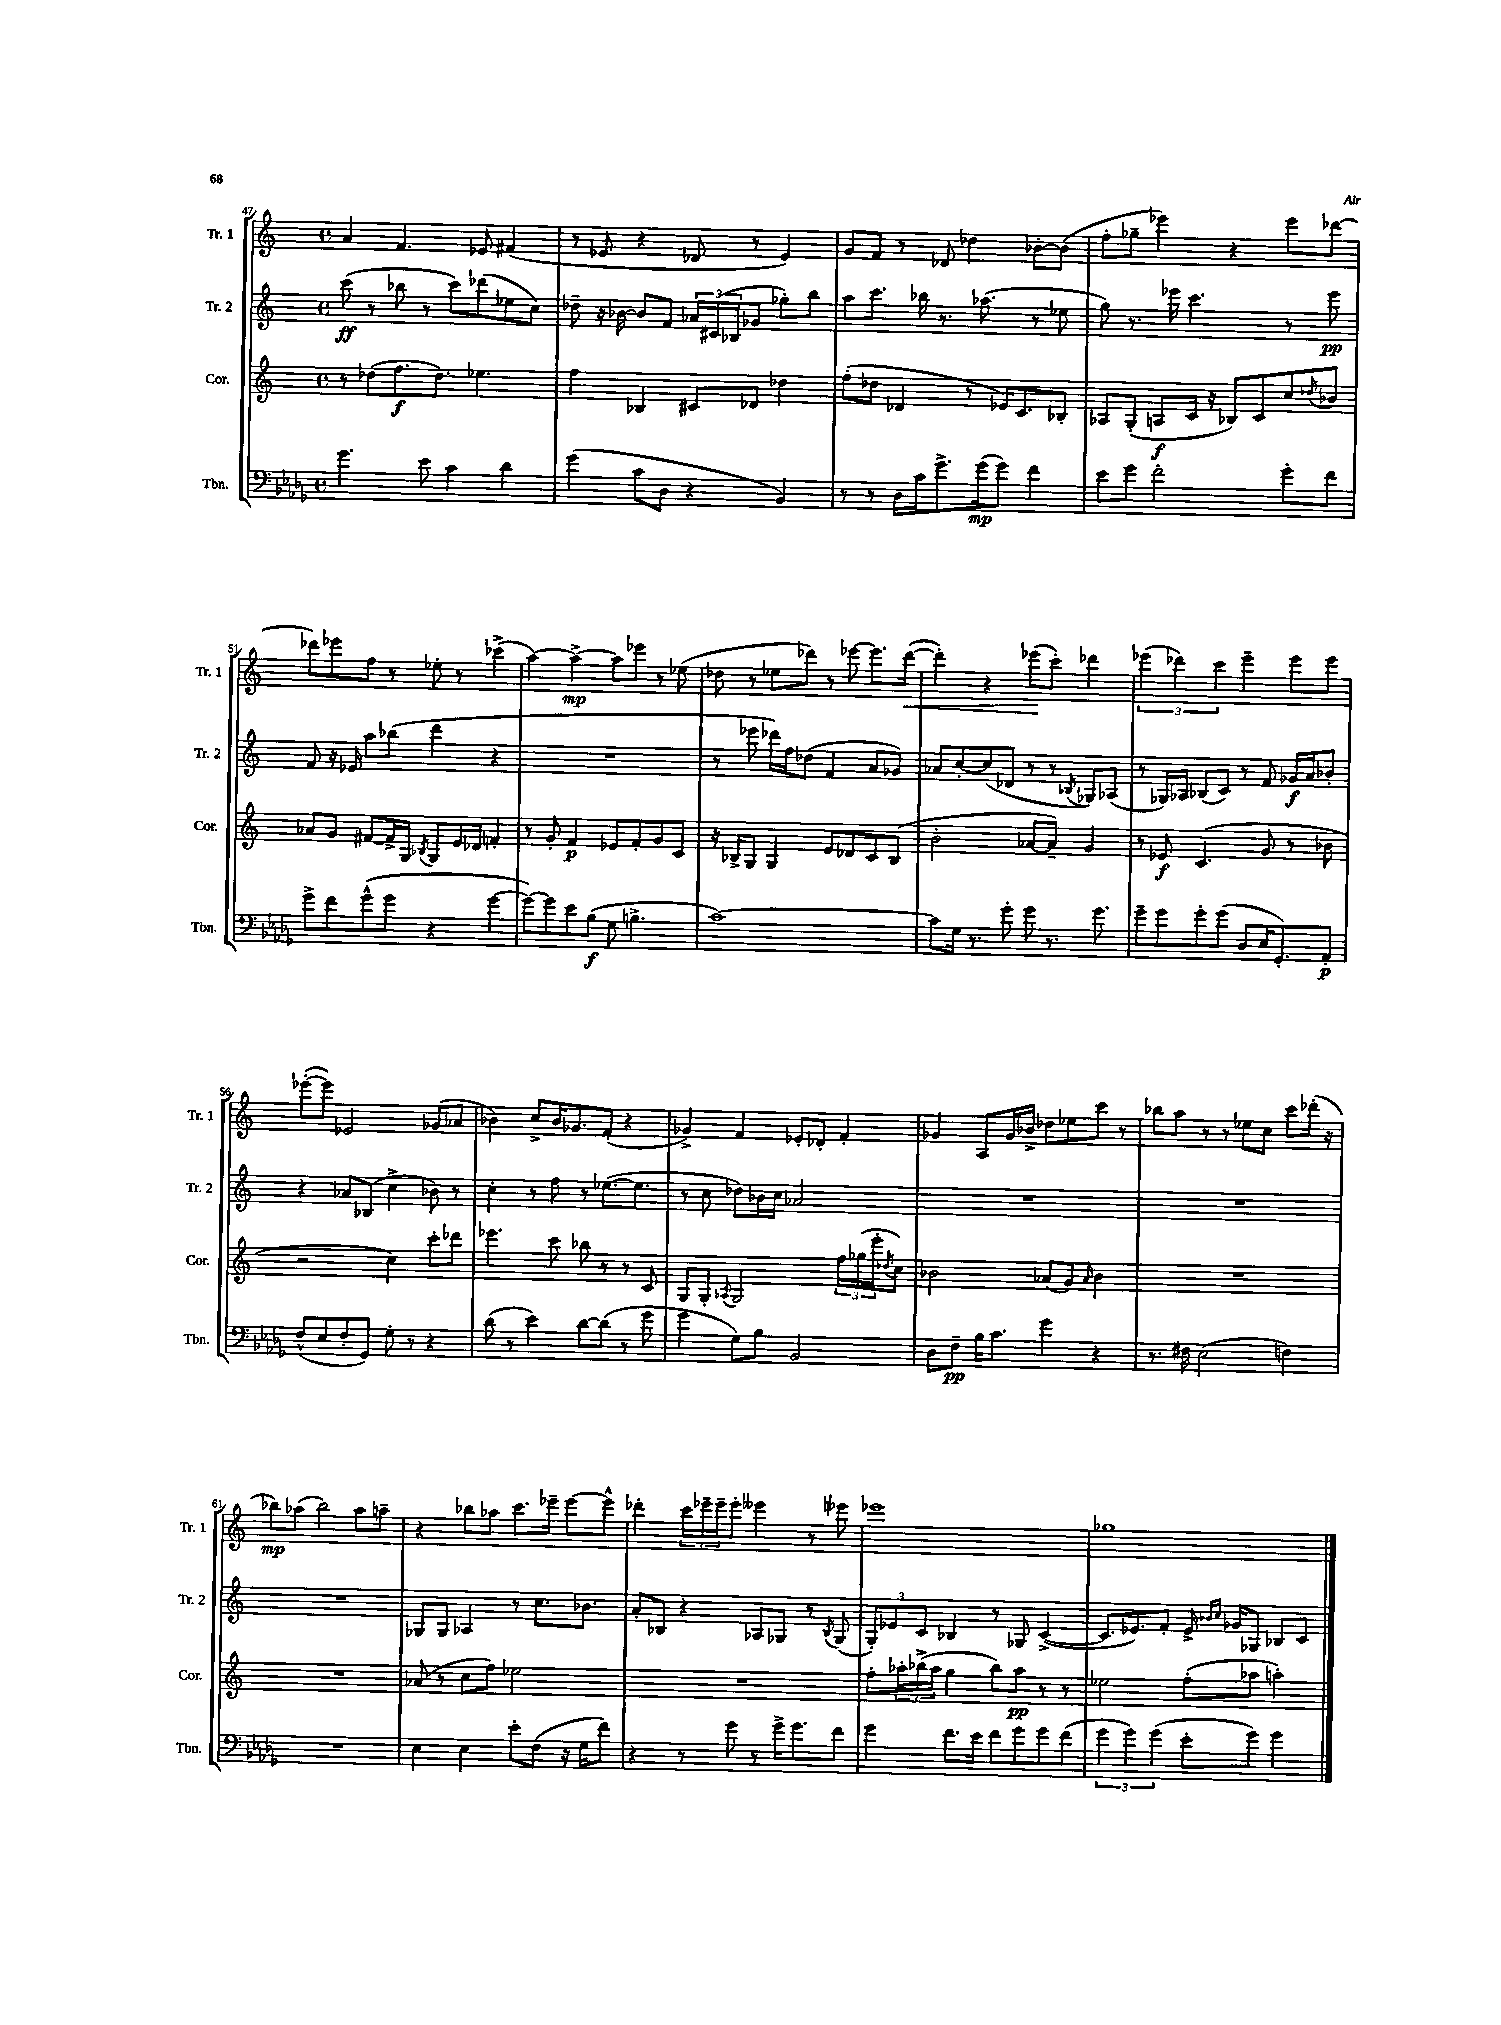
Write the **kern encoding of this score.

**kern	**dynam	**kern	**dynam	**kern	**dynam	**kern	**dynam
*part4	*part4	*part3	*part3	*part2	*part2	*part1	*part1
*staff4	*staff4	*staff3	*staff3	*staff2	*staff2	*staff1	*staff1
*I"Tbn.	*	*I"Cor.	*	*I"Tr. 2	*	*I"Tr. 1	*
*I'Tbn.	*	*I'Cor.	*	*I'Tr. 2	*	*I'Tr. 1	*
*clefF4	*	*clefG2	*	*clefG2	*	*clefG2	*
*k[b-e-a-d-g-]	*	*k[]	*	*k[]	*	*k[]	*
*M4/4	*	*M4/4	*	*M4/4	*	*M4/4	*
*met(c)	*	*met(c)	*	*met(c)	*	*met(c)	*
=47	=47	=47	=47	=47	=47	=47	=47
4.g-\	.	8r	.	(8ccc\	ff	4a/	.
.	.	(8dd-X\L	.	8r	.	.	.
.	.	8.ff\	f	8bb-X\	.	4.f/	.
8e-\	.	.	.	8r	.	.	.
.	.	8.dd-\J)	.	.	.	.	.
4c\	.	.	.	8ccc\L)	.	.	.
.	.	4.ee-X\	.	(8ddd-X\	.	8e-X/	.
4d-\	.	.	.	8ee-X\	.	(4f#X/	.
.	.	.	.	8cc\J)	.	.	.
=48	=48	=48	=48	=48	=48	=48	=48
(4g-\	.	4ff\	.	8dd-X~\	.	8r	.
.	.	.	.	16r	.	8e-X/	.
.	.	.	.	[16b-X\	.	.	.
8c\L	.	4B-X/	.	8b-/L]	.	4r	.
8D-\J	.	.	.	8f/J	.	.	.
4r	.	8c#X/L	.	24a-X/LL	.	8d-X/	.
.	.	.	.	(24c#X/	.	.	.
.	.	.	.	24B-X/J	.	.	.
.	.	8d-X/J	.	8g-X/J	.	8r	.
4BB-/)	.	4dd-X\	.	8gg-X'\L)	.	4e-/)	.
.	.	.	.	8bb\J	.	.	.
=49	=49	=49	=49	=49	=49	=49	=49
8r	.	(8ff'\L	.	8aa\L	.	8g/L	.
8r	.	8dd-X\J	.	8.ccc\J	.	8f/J	.
16D-\LL	.	4d-X/	.	.	.	8r	.
16c\J	.	.	.	16bb-X\	.	.	.
8.g-^\	.	.	.	8.r	.	8d-X/	.
.	.	8r	.	.	.	4dd-X\	.
(16g-\k	mp	.	.	(8.aa-X\	.	.	.
8g-\J)	.	16e-X/KL)	.	.	.	.	.
.	.	8.c/	.	.	.	.	.
4f\	.	.	.	8r	.	[8b-X'\L	.
.	.	8B-X'/J	.	8ee-X\	.	(8b-\J]	.
=50	=50	=50	=50	=50	=50	=50	=50
8e-\L	.	8A-X/L	.	8gg\)	.	8ff'\L	.
8g-\J	.	(8G'/J	.	8.r	.	8gg-X~\J	.
2f'\	.	8An/L	f	.	.	4eee-X\)	.
.	.	.	.	16eee-X\	.	.	.
.	.	16c/Jk	.	4.ccc\	.	.	.
.	.	16r	.	.	.	.	.
.	.	8B-X/L)	.	.	.	4r	.
.	.	8c/	.	.	.	.	.
8g-'\L	.	8cc/	.	8r	.	8eee-\L	.
.	.	8qdd-X/	.	.	.	.	.
8f\J	.	8b-X/J	.	8eee-\	pp	[8ddd-X\J	.
!!LO:LB:g=z
=51	=51	=51	=51	=51	=51	=51	=51
8g-^\L	.	8a-X/L	.	8f/	.	8ddd-X\L]	.
8f\	.	8g/J	.	16r	.	8eee-X\	.
.	.	.	.	16e-X/	.	.	.
(8g-^^\	.	[8f#X/L	.	8aa\L	.	8ff\J	.
8g-\J	.	16f#^/L]	.	(8bb-X\J	.	8r	.
.	.	16G/JJ	.	.	.	.	.
.	.	8qB-X/	.	.	.	.	.
4r	.	8G/L	.	4ddd\	.	8ee-X'\	.
.	.	16e/L	.	.	.	8r	.
.	.	16d-X/JJ	.	.	.	.	.
[4g-\	.	4fn'/	.	4r	.	(4ccc-X^\	.
=52	=52	=52	=52	=52	=52	=52	=52
8g-\L_)	.	8r	.	1r	.	[4aa\)	.
8g-\]	.	8g'/	.	.	.	.	.
8e-\	.	4f/	p	.	.	4aa^\_	mp
(8B-\J	f	.	.	.	.	.	.
8G-\	.	8e-X/L	.	.	.	8aa\L]	.
4.Bn^\	.	8f'/	.	.	.	8eee-X\J	.
.	.	8g/	.	.	.	8r	.
.	.	8c/J	.	.	.	(8ee-X\	.
=53	=53	=53	=53	=53	=53	=53	=53
[1c)	.	16r	.	8r	.	8dd-X\	.
.	.	16B-X^/KL	.	.	.	.	.
.	.	8G/J	.	8eee-X\	.	8r	.
.	.	4G/	.	16ddd-X\LL)	.	8ee-X\L	.
.	.	.	.	16ff\J	.	.	.
.	.	.	.	(8dd-X\J	.	8ddd-X\J)	.
.	.	8e/L	.	4f/	.	8r	.
.	.	8d-X/	.	.	.	[8eee-X\	.
.	.	8c/	.	8a/L	.	8.eee-\L]	.
.	.	(8B-/J	.	8g-X/J)	.	.	.
!	!	!	!	!	!	!	!LO:HP:b
.	.	.	.	.	.	([16ddd-\Jk	<
=54	=54	=54	=54	=54	=54	=54	=54
8c\L]	.	2b'\	.	8a-X/L	.	4ddd-'\])	.
16G-\Jk	.	.	.	[8cc'/	.	.	.
8.r	.	.	.	.	.	.	.
.	.	.	.	(8cc/]	.	4r	.
8g-'\	.	.	.	8d-X/J	.	.	.
8g-\	.	[8a-X/L	.	8r	.	(8eee-X\L	.
8.r	.	8a-~/J])	.	8r	.	8ccc'\J)	[
.	.	.	.	8qB-X/	.	.	.
.	.	4g/	.	8G-X/L)	.	4ddd-X\	.
8.g-\	.	.	.	.	.	.	.
.	.	.	.	(8A-X/J	.	.	.
=55	=55	=55	=55	=55	=55	=55	=55
8g-~\L	.	8r	.	8r	.	(6eee-X\	.
8g-\	.	8e-X/	f	16G-X/LL)	.	.	.
.	.	.	.	.	.	6ddd-X\)	.
.	.	.	.	16A-X/JJ	.	.	.
8g-'\	.	(4.c/	.	(8B-X/L	.	.	.
.	.	.	.	.	.	6ccc\	.
(8g-\J	.	.	.	8c/J)	.	.	.
8D-/L	.	.	.	8r	.	4eee-~\	.
16E-/K	.	8g/	.	8f/	.	.	.
8.GG-'/)	.	.	.	.	.	.	.
.	.	8r	.	16g-X/LL	f	8eee-\L	.
.	.	.	.	16a/J	.	.	.
8AA-'/J	p	8b-X\	.	8b-X'/J	.	8eee-\J	.
!!LO:LB:g=z
=56	=56	=56	=56	=56	=56	=56	=56
(8F^^/L	.	2r	.	4r	.	([8eee-X'\L	.
8E-/	.	.	.	.	.	8eee-\J])	.
8F'/	.	.	.	8a-X/L	.	2e-X/	.
8GG-/J)	.	.	.	(8B-X/J	.	.	.
8G-'\	.	4cc\)	.	4cc^\	.	.	.
8r	.	.	.	.	.	.	.
4r	.	8ccc'\L	.	8b-X\)	.	(8g-X/L	.
.	.	8ddd-X\J	.	8r	.	8a-X/J	.
=57	=57	=57	=57	=57	=57	=57	=57
(8d-\	.	4.eee-X\	.	4cc'\	.	4b-X\)	.
8r	.	.	.	.	.	.	.
4e-\)	.	.	.	8r	.	8cc^/L	.
.	.	8ccc\	.	8ff\	.	16b-/K	.
.	.	.	.	.	.	8.g-X/	.
[8d-\L	.	8bb-X\	.	8r	.	.	.
(8d-\J]	.	8r	.	([8.ee-X\L	.	(8f'/J	.
8r	.	8r	.	.	.	4r	.
.	.	.	.	8.ee-\J]	.	.	.
8g-\	.	8c/	.	.	.	.	.
=58	=58	=58	=58	=58	=58	=58	=58
4g-\	.	8G/L	.	8r	.	4g-X^/)	.
.	.	8G'/J	.	8cc\	.	.	.
.	.	8qA-X/	.	.	.	.	.
8G-\L)	.	2G/	.	8dd-X\L)	.	4f/	.
8B-\J	.	.	.	16b-X\L	.	.	.
.	.	.	.	16cc\JJ	.	.	.
2BB-/	.	.	.	2a-X/	.	8e-X'/L	.
.	.	.	.	.	.	8d-X'/J	.
.	.	24ff\LL	.	.	.	4f'/	.
.	.	(24gg-X\	.	.	.	.	.
.	.	24eee'\J	.	.	.	.	.
.	.	8qdd-X/	.	.	.	.	.
.	.	8cc\J)	.	.	.	.	.
=59	=59	=59	=59	=59	=59	=59	=59
8D-\L	.	2b-X\	.	1r	.	4g-X/	.
8F~\J	pp	.	.	.	.	.	.
16B-\KL	.	.	.	.	.	8A/L	.
8.c\J	.	.	.	.	.	.	.
.	.	.	.	.	.	16g-/L	.
.	.	.	.	.	.	16b-X^/JJ	.
4g-\	.	(8a-X/L	.	.	.	8dd-X\L	.
.	.	8g/J)	.	.	.	8ee-X\	.
.	.	16qqa-/	.	.	.	.	.
4r	.	4b-\	.	.	.	8ccc\J	.
.	.	.	.	.	.	8r	.
=60	=60	=60	=60	=60	=60	=60	=60
8.r	.	1r	.	1r	.	8bb-X\L	.
.	.	.	.	.	.	8aa\J	.
16F#X\	.	.	.	.	.	.	.
(2E-\	.	.	.	.	.	8r	.
.	.	.	.	.	.	8r	.
.	.	.	.	.	.	8ee-X\L	.
.	.	.	.	.	.	8cc\J	.
4Fn\)	.	.	.	.	.	8ccc\L	.
.	.	.	.	.	.	(16ddd-X'\Jk	.
.	.	.	.	.	.	16r	.
!!LO:LB:g=z
=61	=61	=61	=61	=61	=61	=61	=61
1r	.	1r	.	1r	.	8bb-X\L)	mp
.	.	.	.	.	.	(8aa-X\J	.
.	.	.	.	.	.	2bb-\)	.
.	.	.	.	.	.	8aa-\L	.
.	.	.	.	.	.	8aan~\J	.
=62	=62	=62	=62	=62	=62	=62	=62
4E-\	.	(8a-X/	.	8G-X/L	.	4r	.
.	.	8r	.	8G-/J	.	.	.
4E-\	.	8cc\L	.	4A-X/	.	8bb-X\L	.
.	.	8ff\J)	.	.	.	8aa-X\J	.
8e-'\L	.	2ee-X\	.	8r	.	8.ccc\L	.
(8F\J	.	.	.	8.cc\L	.	.	.
.	.	.	.	.	.	16eee-X~\Jk	.
16r	.	.	.	.	.	[8eee-\L	.
16G-\KL	.	.	.	8.b-X\J	.	.	.
8f\J)	.	.	.	.	.	8eee-^^\J]	.
=63	=63	=63	=63	=63	=63	=63	=63
4r	.	1r	.	8a'/L	.	4ddd-X'\	.
.	.	.	.	8B-X/J	.	.	.
8r	.	.	.	4r	.	24ccc\LL	.
.	.	.	.	.	.	24eee-X~\	.
.	.	.	.	.	.	24eee-~\J	.
8g-\	.	.	.	.	.	8eee-'\J	.
8r	.	.	.	8A-X/L	.	4eee--X\	.
16g-^\KL	.	.	.	8G-X/J	.	.	.
8.g-\	.	.	.	.	.	.	.
.	.	.	.	8r	.	8r	.
.	.	.	.	8qB-/	.	.	.
8f\J	.	.	.	(8G-/	.	8eee-X\	.
=64	=64	=64	=64	=64	=64	=64	=64
4g-\	.	8ff'\L	.	12G'/L)	.	1eee-X	.
.	.	.	.	12e-X/	.	.	.
.	.	24aa-X'\L	.	.	.	.	.
.	.	(24bb-X^\	.	12c/J	.	.	.
.	.	24aa-\JJ	.	.	.	.	.
8.f\L	.	4gg\	.	4B-X/	.	.	.
16e-\Jk	.	.	.	.	.	.	.
8f\L	.	8bb-\L)	.	8r	.	.	.
8g-\	.	8aa-\J	pp	8G-X/	.	.	.
8g-\	.	8r	.	([4c^/	.	.	.
(8f\J	.	8r	.	.	.	.	.
=65	=65	=65	=65	=65	=65	=65	=65
6g-\	.	2ee-X\	.	8.c/L]	.	1gg-X	.
6g-\)	.	.	.	.	.	.	.
.	.	.	.	8.e-X/)	.	.	.
(6g-\	.	.	.	.	.	.	.
.	.	.	.	8f'/J	.	.	.
8e-'\L	.	(8ff'\L	.	16e-^/	.	.	.
.	.	.	.	16qqb-X/LL	.	.	.
.	.	.	.	16qqcc/JJ	.	.	.
.	.	.	.	16g-X/KL	.	.	.
8g-\J)	.	8aa-X\J	.	8G-X/J	.	.	.
4g-\	.	4aan'\)	.	8B-X/L	.	.	.
.	.	.	.	8c/J	.	.	.
==	==	==	==	==	==	==	==
*-	*-	*-	*-	*-	*-	*-	*-
